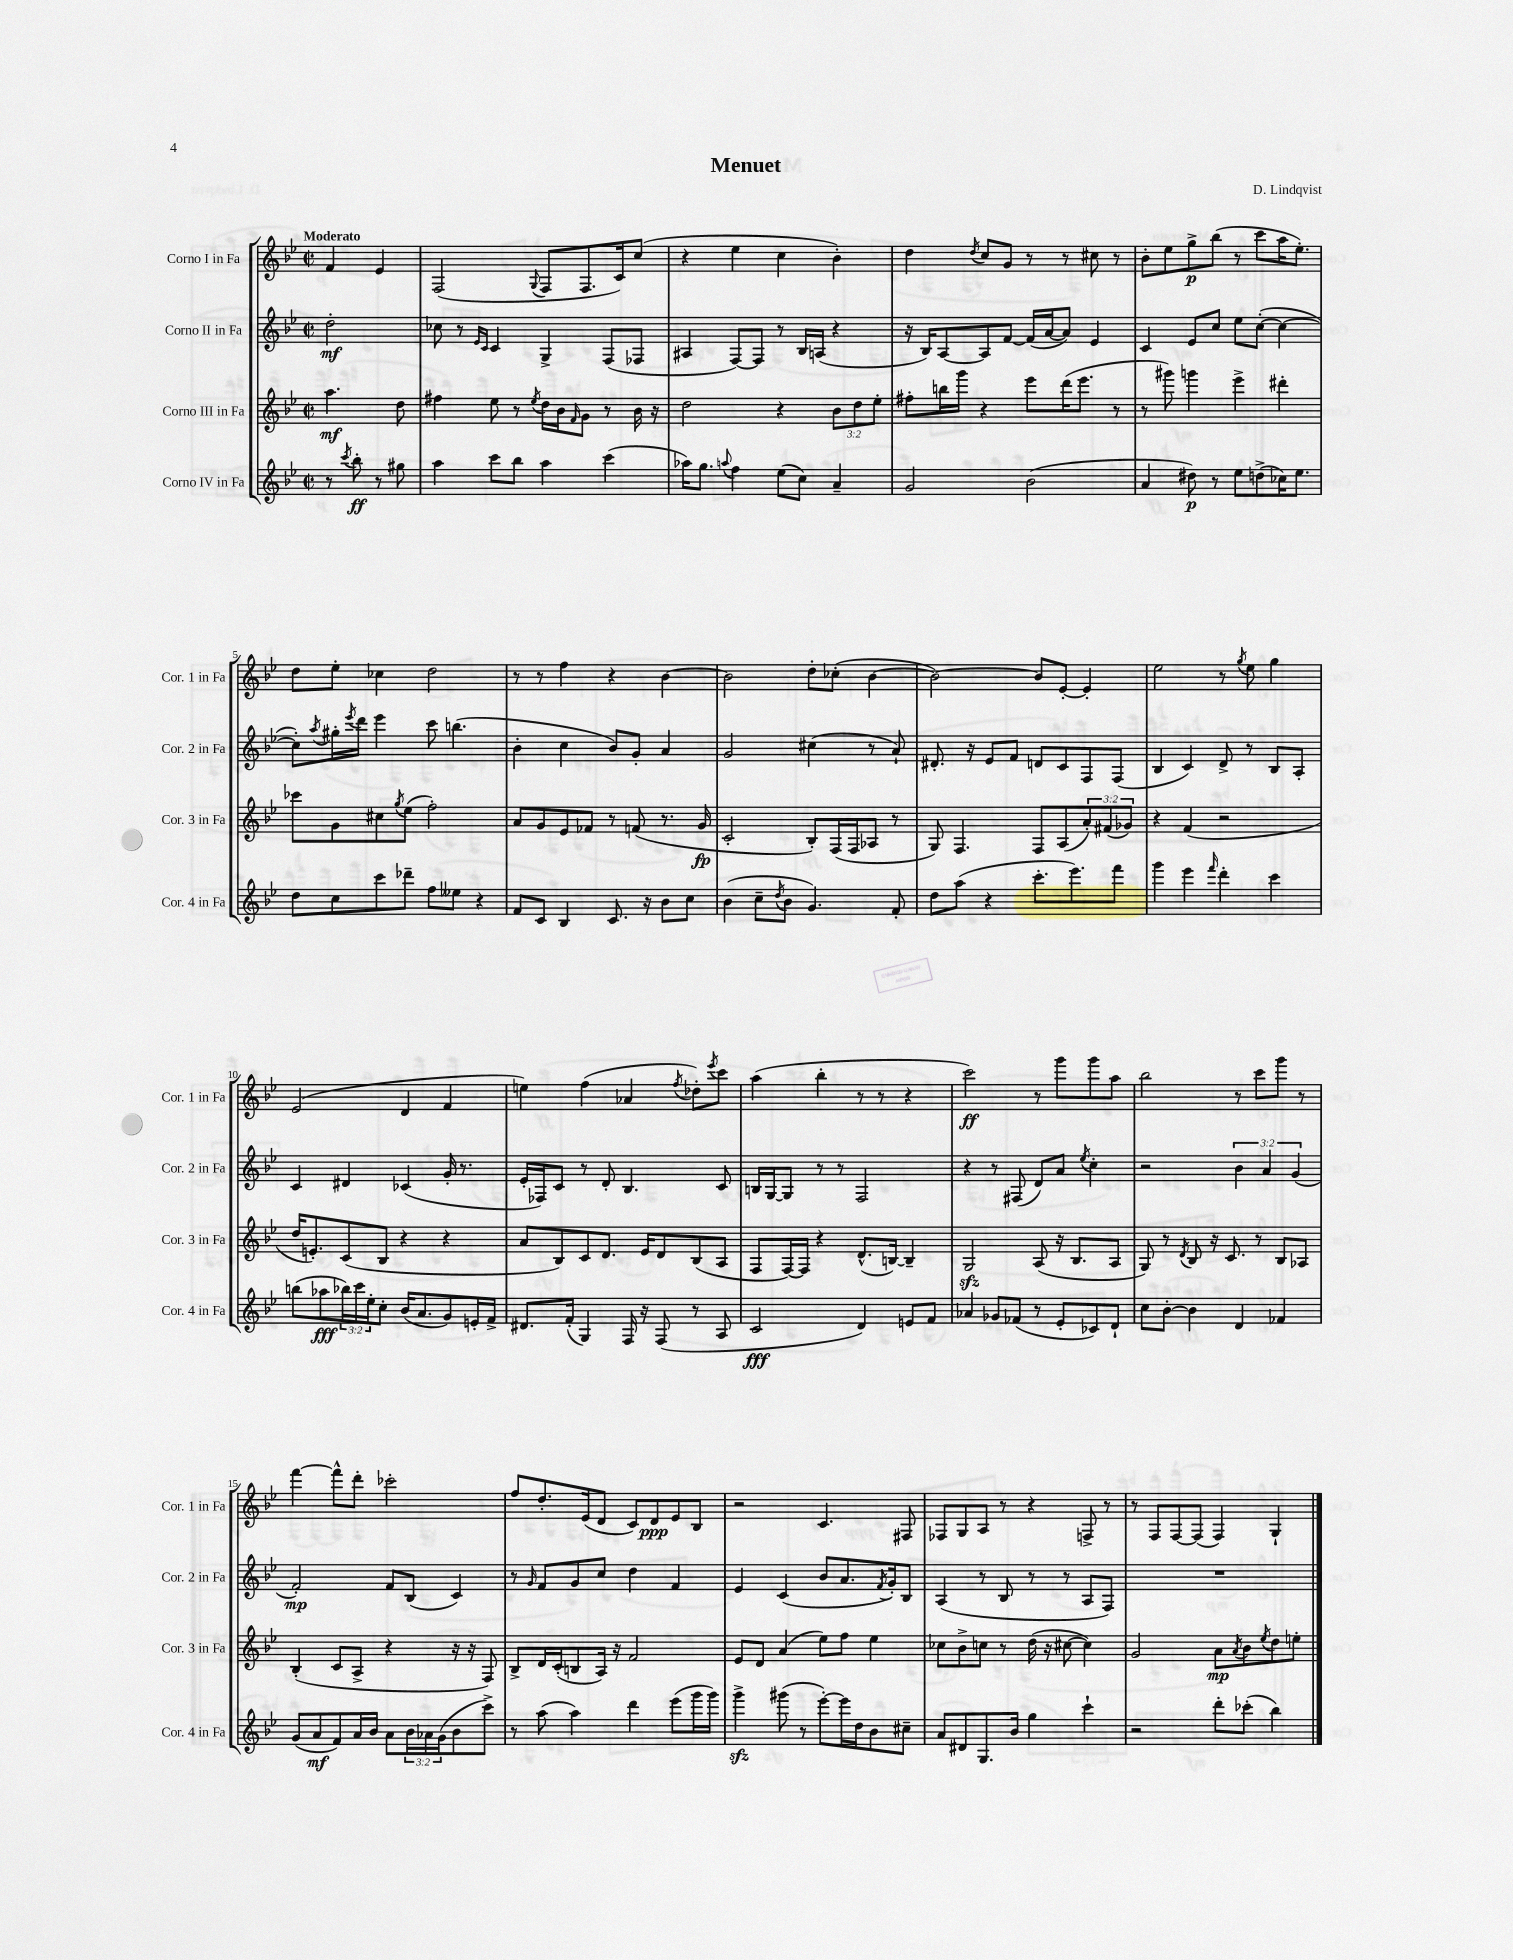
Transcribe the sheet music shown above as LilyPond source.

\header { title = "Menuet" composer = "D. Lindqvist" }
<<
\new StaffGroup <<
\new Staff = "s0" \with { instrumentName = "Corno I in Fa" shortInstrumentName = "Cor. 1 in Fa" } {
    \clef treble \key bes \major \defaultTimeSignature \time 2/2 \partial 2 \tempo "Moderato"
    f'4 ees'4 |
    f2( \appoggiatura { g8 } f8 f8. c'16) c''8( |
    r4 ees''4 c''4 bes'4-.) |
    d''4 \acciaccatura { d''8 } c''8 g'8 r8 r8 cis''8 r8 |
    bes'8-. ees''8 g''8->\p bes''8( r8 c'''8 a''16 ees''8.-.) |
    d''8 ees''8-. ces''4 d''2 |
    r8 r8 f''4 r4 bes'4~ |
    bes'2 d''8-. ces''8-.( bes'4~ |
    bes'2~) bes'8 ees'8~-. ees'4-. |
    ees''2 r8 \acciaccatura { g''8 } ees''8 g''4 |
    ees'2( d'4 f'4 |
    e''4) f''4( aes'4 \acciaccatura { f''8 } des''8-.) \acciaccatura { ees'''8 } c'''8 |
    a''4( bes''4-. r8 r8 r4 |
    c'''2\ff) r8 g'''8 g'''8 a''8 |
    bes''2 r8 c'''8 g'''8 r8 |
    f'''4~ f'''8-^ d'''8-. ces'''2-. |
    f''8 d''8.-. ees'16( d'8 c'8) d'8\ppp ees'8 bes8 |
    r2 c'4. fis8 |
    fes8 g8 a8 r8 r4 f8-> r8 |
    r8 f8 f8~ f8( f4) g4-! \bar "|." |
}
\new Staff = "s1" \with { instrumentName = "Corno II in Fa" shortInstrumentName = "Cor. 2 in Fa" } {
    \clef treble \key bes \major \defaultTimeSignature \time 2/2 \override Staff.TupletNumber.text = #tuplet-number::calc-fraction-text \partial 2
    d''2-.\mf |
    ces''8 r8 \grace { ees'16 c'16 } c'4 g4-> f8( fes8 |
    ais4 f8~) f8 r8 bes16 a16( r4 |
    r16 bes16) a8~ a8 f'8~ f'16( a'16~ a'8) ees'4 |
    c'4 ees'8 c''8 ees''8 c''8~-.( c''4~ |
    c''8-.) \acciaccatura { a''8 } gis''16-. \acciaccatura { ees'''8 } d'''16 ees'''4 c'''8 b''4.( |
    bes'4-. c''4 bes'8) g'8-. a'4 |
    g'2 cis''4( r8 a'8-!) |
    dis'8.-. r16 ees'8 f'8 d'8 c'8 f8 f8( |
    bes4 c'4) d'8-> r8 bes8 a8-. |
    c'4 dis'4 ces'4( g'16-. r8. |
    ees'16-. fes16) c'8 r8 d'8-. bes4. c'8 |
    b16 g16~ g8 r8 r8 f2 |
    r4 r8 fis8( d'8) a'8 \acciaccatura { ees''8 } c''4-. |
    r2 \tuplet 3/2 { bes'4 a'4 g'4( } |
    f'2-.\mp) f'8 bes8( c'4) |
    r8 \grace { g'16 } f'8 g'8 c''8 d''4 f'4 |
    ees'4 c'4( bes'8 a'8. \acciaccatura { f'8 } g'16-.) bes8 |
    a4( r8 bes8 r8 r8 a8 f8) |
    R1 \bar "|." |
}
\new Staff = "s2" \with { instrumentName = "Corno III in Fa" shortInstrumentName = "Cor. 3 in Fa" } {
    \clef treble \key bes \major \defaultTimeSignature \time 2/2 \override Staff.TupletNumber.text = #tuplet-number::calc-fraction-text \partial 2
    a''4.\mf d''8 |
    fis''4 ees''8 r8 \acciaccatura { ees''8 } d''16 bes'16 \grace { f'16 } g'8 r8 bes'16 r16 |
    d''2 r4 \tuplet 3/2 { bes'8 d''8 ees''8-. } |
    fis''8-. b''16 g'''16 r4 ees'''8 d'''16( ees'''8. r8 |
    r8 gis'''8) g'''4 ees'''4-> dis'''4-. |
    ces'''8 g'8 cis''8 \acciaccatura { g''8 } ees''8( f''2-.) |
    a'8 g'8 ees'8 fes'8 r8 f'8( r8. g'16\fp |
    c'2-. bes8-.) f16( f16 aes8 r8 |
    g8) f4. f8 a8( \tuplet 3/2 { a'8-.) fis'8( ges'8) } |
    r4 f'4( r2 |
    d''16 e'8.-.) c'8( bes8 r4 r4 |
    a'8 bes8) c'8 d'8. ees'16 d'8 bes8( a8 |
    f8 f16~) f16 r4 d'8.-^( b16~) b4-- |
    g2\sfz a8( r16 bes8. a8 |
    g8) r8 \acciaccatura { d'8 } bes8 r16 c'8. r8 bes8 aes8 |
    bes4-.( c'8 a8-> r4 r16 r16 f8) |
    bes8-> d'16 c'16-.( b8 a16) r16 f'2 |
    ees'8 d'8 a'4( ees''8) f''8 ees''4 |
    ces''8 bes'8-> c''8 r8 d''16( r16 cis''8~ cis''4) |
    g'2 a'8\mp \acciaccatura { a'8 } bes'8 \acciaccatura { ees''8 } d''8 e''8-. \bar "|." |
}
\new Staff = "s3" \with { instrumentName = "Corno IV in Fa" shortInstrumentName = "Cor. 4 in Fa" } {
    \clef treble \key bes \major \defaultTimeSignature \time 2/2 \override Staff.TupletNumber.text = #tuplet-number::calc-fraction-text \partial 2
    r8 \acciaccatura { c'''8 } bes''8-.\ff r8 gis''8 |
    a''4 c'''8 bes''8 a''4 c'''4( |
    aes''16) g''8. \appoggiatura { a''8 } f''4 ees''8( c''8) a'4-- |
    g'2 bes'2( |
    a'4 dis''8\p) r8 ees''8 d''8->( ces''16) ees''8. |
    d''8 c''8 c'''8 des'''8-- f''8 eeses''8 r4 |
    f'8 c'8 bes4 c'8. r16 bes'8 c''8 |
    bes'4( c''8-- \acciaccatura { d''8 } bes'8 g'4.) f'8-. |
    d''8 a''8( r4 c'''8.-. ees'''8.) f'''8 |
    g'''4 ees'''4 \grace { f'''16 } d'''4-. c'''4 |
    b''8( aes''8\fff \tuplet 3/2 { bes''16) c'''16 ees''16-. } c''8-. bes'16( a'8. g'8) e'16-. f'16-> |
    dis'8. f'16-.( g4) f16 r16 f8( r8 a8 |
    c'2\fff d'4) e'8 f'8 |
    aes'4 ges'8 fes'8( r8 ees'8-. ces'8) d'8-! |
    c''8 bes'8~-. bes'4 d'4 fes'4 |
    g'8( a'8\mf f'8) a'16 bes'16 a'8 \tuplet 3/2 { bes'16 aes'16 g'16( } bes'8 c'''8->) |
    r8 a''8( a''4) d'''4 ees'''8( g'''16 g'''16) |
    g'''4->\sfz gis'''8( r8 ees'''8~-.) ees'''16 d''16 bes'8 cis''8-- |
    a'8 dis'8 g8. bes'16 g''4 c'''4-! |
    r2 d'''8-. ces'''8-.( bes''4) \bar "|." |
}
>>
>>
